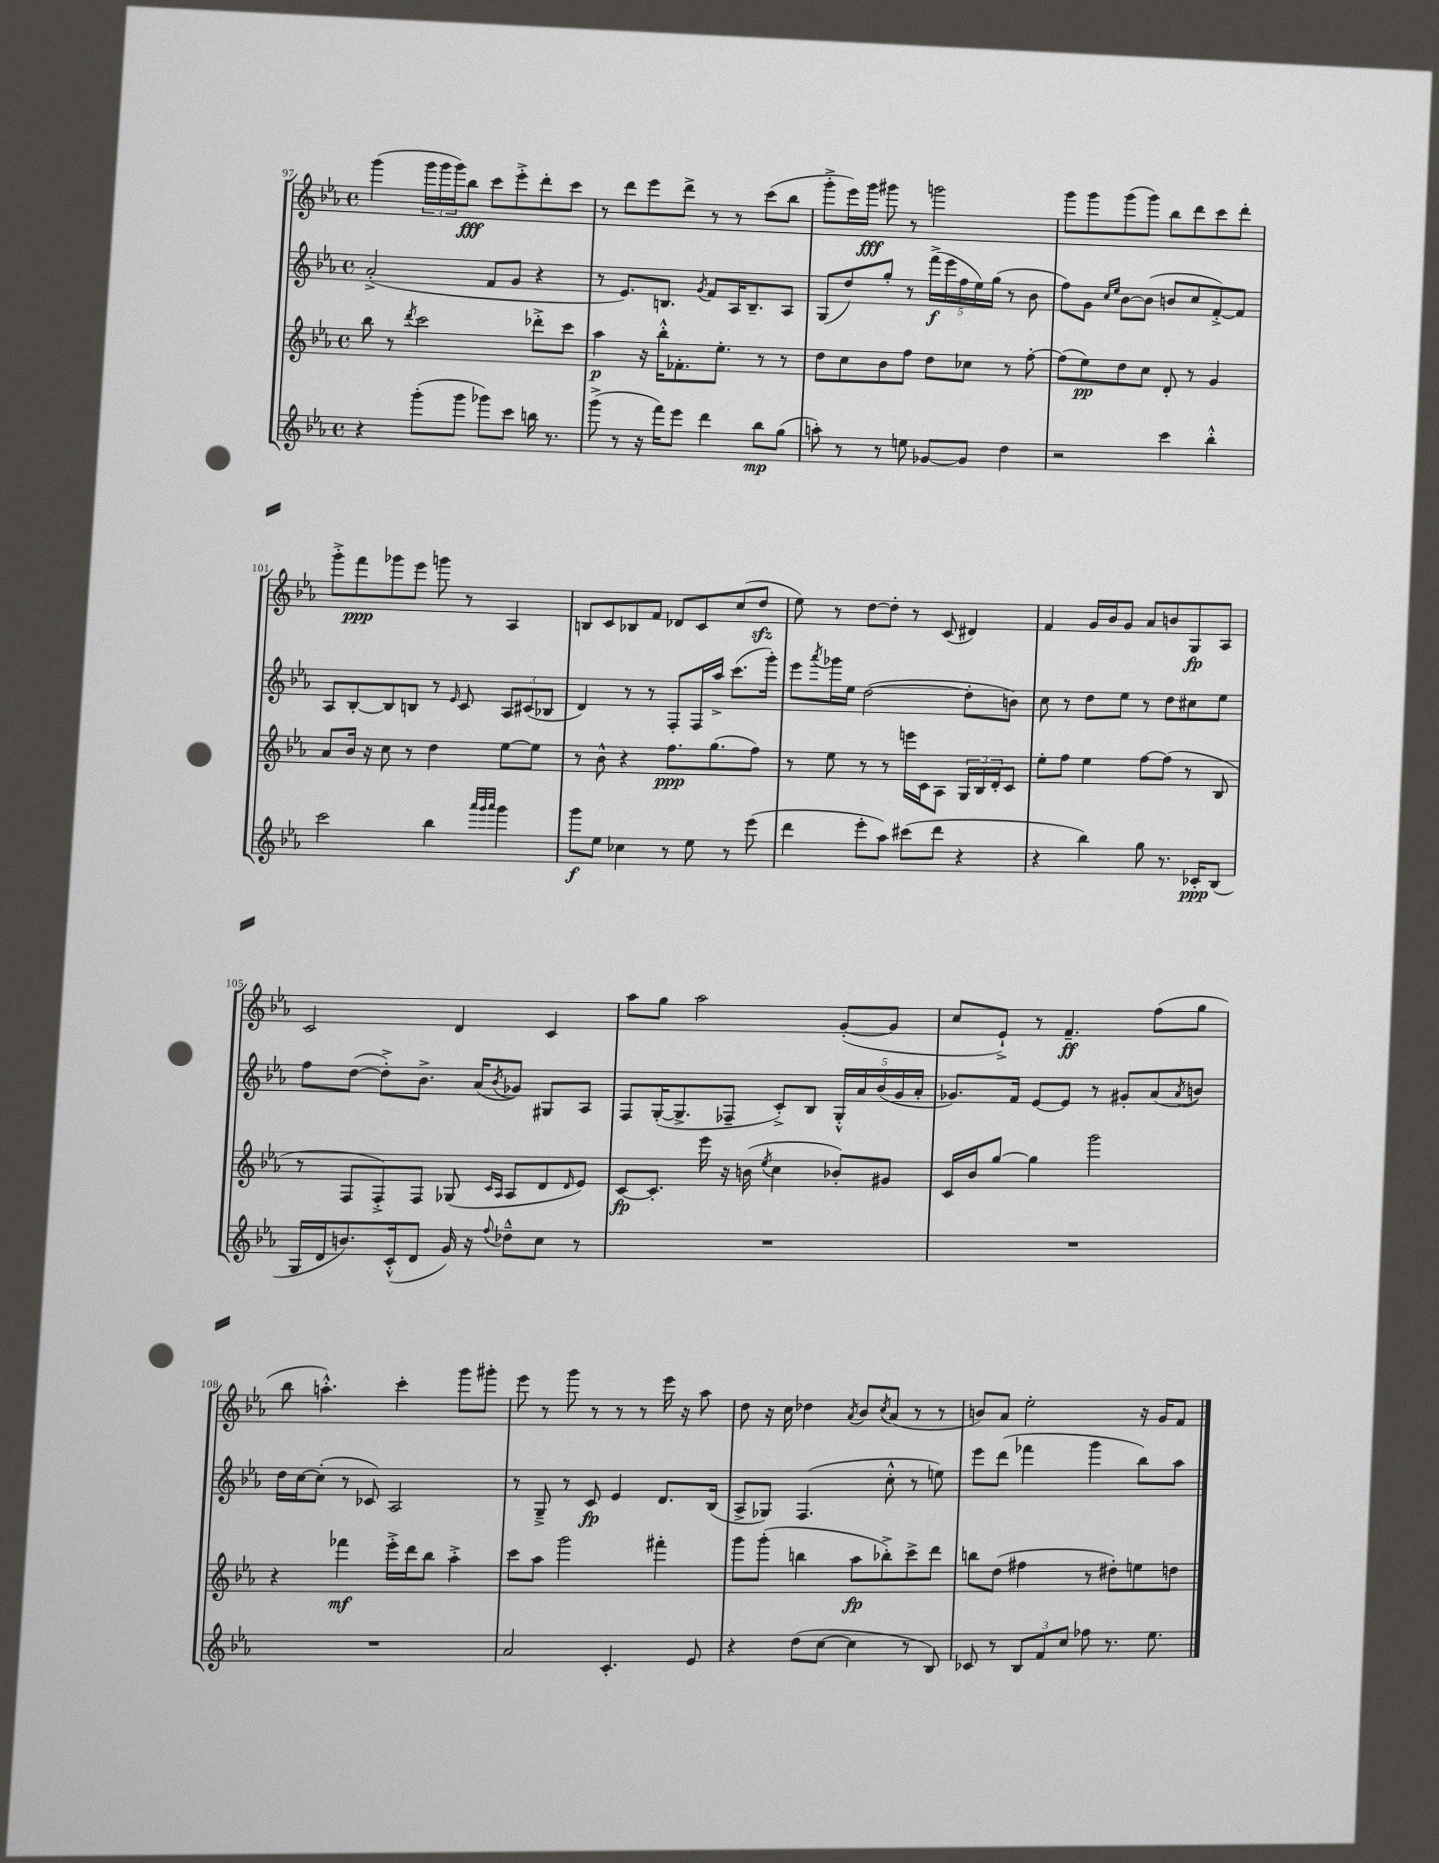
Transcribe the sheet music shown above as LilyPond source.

<<
\new StaffGroup <<
\new Staff = "s0" {
    \clef treble \key ees \major \defaultTimeSignature \time 4/4
    g'''4( \tuplet 3/2 { g'''16 g'''16 g'''16) } bes''8\fff c'''8 ees'''8-.-> d'''8-. c'''8 |
    r8 d'''8 ees'''8 d'''8-> r8 r8 c'''8( bes''8 |
    g'''8-.-> ees'''16) g'''16\fff gis'''8 r8 g'''2 |
    g'''8 g'''8 g'''8( g'''8) bes''8 d'''8 c'''8 d'''8-. |
    g'''8-.-> f'''8\ppp ges'''8 ees'''8 g'''8 r8 aes4 |
    b8 c'8 bes8 f'8 des'8 c'8 c''8( d''8\sfz |
    ees''8) r8 d''8~ d''8-. r8 c'8( dis'4) |
    f'4 g'16 bes'16 g'8 aes'8 b'8 g8\fp aes8 |
    c'2 d'4 c'4 |
    aes''8 g''8 aes''2 g'8~-.( g'8 |
    c''8 ees'8-!->) r8 f'4.--\ff f''8( g''8 |
    bes''8 a''4.-.-^) c'''4-. g'''8 gis'''8-. |
    ees'''8 r8 g'''8 r8 r8 r8 ees'''16 r16 aes''8 |
    d''8 r16 c''16 des''4 \acciaccatura { aes'8 } bes'8 \acciaccatura { c''8 } aes'8( r8 r8 |
    b'8) aes'8 ees''2-. r16 g'16 f'8 \bar "|." |
}
\new Staff = "s1" {
    \clef treble \key ees \major \defaultTimeSignature \time 4/4
    aes'2-.->( f'8 g'8 r4 |
    r8 ees'8.) b8. \acciaccatura { g'8 } f'8 aes16 b8.-- aes8 |
    g8( d''8) g''8-. r8 \tuplet 5/4 { f'''16->\f( ees'''16 f''16 ees''16) g''16( } r8 bes'8 |
    f''8) g'8 \grace { c''16 ees''16 } bes'8~ bes'8( b'8 c''8 f'8~-.->) f'8 |
    aes8 bes8~-. bes8 b8 r8 \grace { ees'16 } c'8 \tuplet 3/2 { aes8 cis'8( bes8 } |
    d'4) r8 r8 f8-. f16 aes''16-> c'''8.( g'''16-.) |
    ees'''8 \acciaccatura { aes'''8 } ges'''16 ees''16 d''2~( d''8-. b'8) |
    c''8 r8 d''8 ees''8 r8 d''8 cis''8 ees''8 |
    f''8 d''8~( d''8-.->) bes'8.-> aes'16( \acciaccatura { bes'8 } ges'8) gis8 aes8 |
    f8 g16~-.( g8.-> fes8-- c'8-.->) bes8 \tuplet 5/4 { g16-.-^ aes'16 bes'16( g'16 aes'16-. } |
    ges'8.) f'16 ees'8~ ees'8 r8 gis'8-. aes'8( \acciaccatura { aes'8 } b'8) |
    d''16 c''16~ c''8-.( r8 ces'8) aes2 |
    r8 g8---> r8 c'8\fp ees'4 d'8. bes16( |
    aes8-> ges8) f4.( c''8-.-^ r8 e''8) |
    ees'''8 d'''8( fes'''4 g'''4 bes''8) aes''8 \bar "|." |
}
\new Staff = "s2" {
    \clef treble \key ees \major \defaultTimeSignature \time 4/4
    bes''8 r8 \acciaccatura { d'''8 } c'''2 des'''8-.-> c'''8 |
    aes''4\p r16 bes''16-.-^ fes'8.-. ees''8.-. r8 r8 |
    d''8 c''8 bes'8 f''8 d''8 ces''8 r8 f''8~-. |
    f''8( ees''8\pp) d''8 c''8 d'8-. r8 g'4 |
    aes'8 bes'16 r16 c''8 r8 d''4 ees''8~ ees''8 |
    r8 bes'8-^ r4 f''8.\ppp g''8.( f''8) |
    r8 ees''8 r8 r8 e'''16 c'16 aes8 \tuplet 3/2 { g16 bes16 d'16-. } c'8 |
    ees''8-. f''8 ees''4 f''8~ f''8( r8 bes8 |
    r8 f8 f8-.->) f8 ges8( \grace { c'16 aes16 } aes8 d'8 \grace { d'16 } ees'8) |
    c'8~\fp c'8.-. ees'''16 r16 b'16( \acciaccatura { ees''8 } c''4 bes'8-.) gis'8 |
    c'16 bes'16 g''8~ g''4 g'''2 |
    r4 fes'''4\mf ees'''16-.-> d'''16 bes''8 aes''4-.-> |
    c'''8 aes''8 g'''2 fis'''4-. |
    g'''8 g'''8-.( b''4 aes''8\fp bes''8-.->) c'''8-> d'''8 |
    b''8 d''8( fis''4 r8 dis''8-.) e''8 d''8 \bar "|." |
}
\new Staff = "s3" {
    \clef treble \key ees \major \defaultTimeSignature \time 4/4
    r4 g'''8-.( g'''8 ges'''8) c'''8 b''16 r8. |
    g'''8->( r8 r16 f'''16) ees'''8 d'''4 bes''8\mp g''8( |
    a''8-.) r8 r8 e''8 ges'8~ ges'8 d''4 |
    r2 c'''4 bes''4-.-^ |
    c'''2 bes''4 \grace { aes'''32 g'''32 aes'''32 } g'''4 |
    g'''8\f ees''8 ces''4 r8 ees''8 r8 ees'''8( |
    d'''4 ees'''8-. aes''8) cis'''8( d'''8 r4 |
    r4 bes''4) g''8 r8. ces'16-.\ppp bes8( |
    g16 d'16 b'8.) c'16-.-^( d'8 g'16) r16 \appoggiatura { f''8 } des''8---^ c''8 r8 |
    R1 |
    R1 |
    R1 |
    aes'2 c'4.-. ees'8 |
    r4 d''8( c''8~ c''4 r8 bes8) |
    ces'8 r8 \tuplet 3/2 { bes8 f'8 c''8 } fes''8 r8. ees''8. \bar "|." |
}
>>
>>
\layout { \context { \Score currentBarNumber = #97 } }
